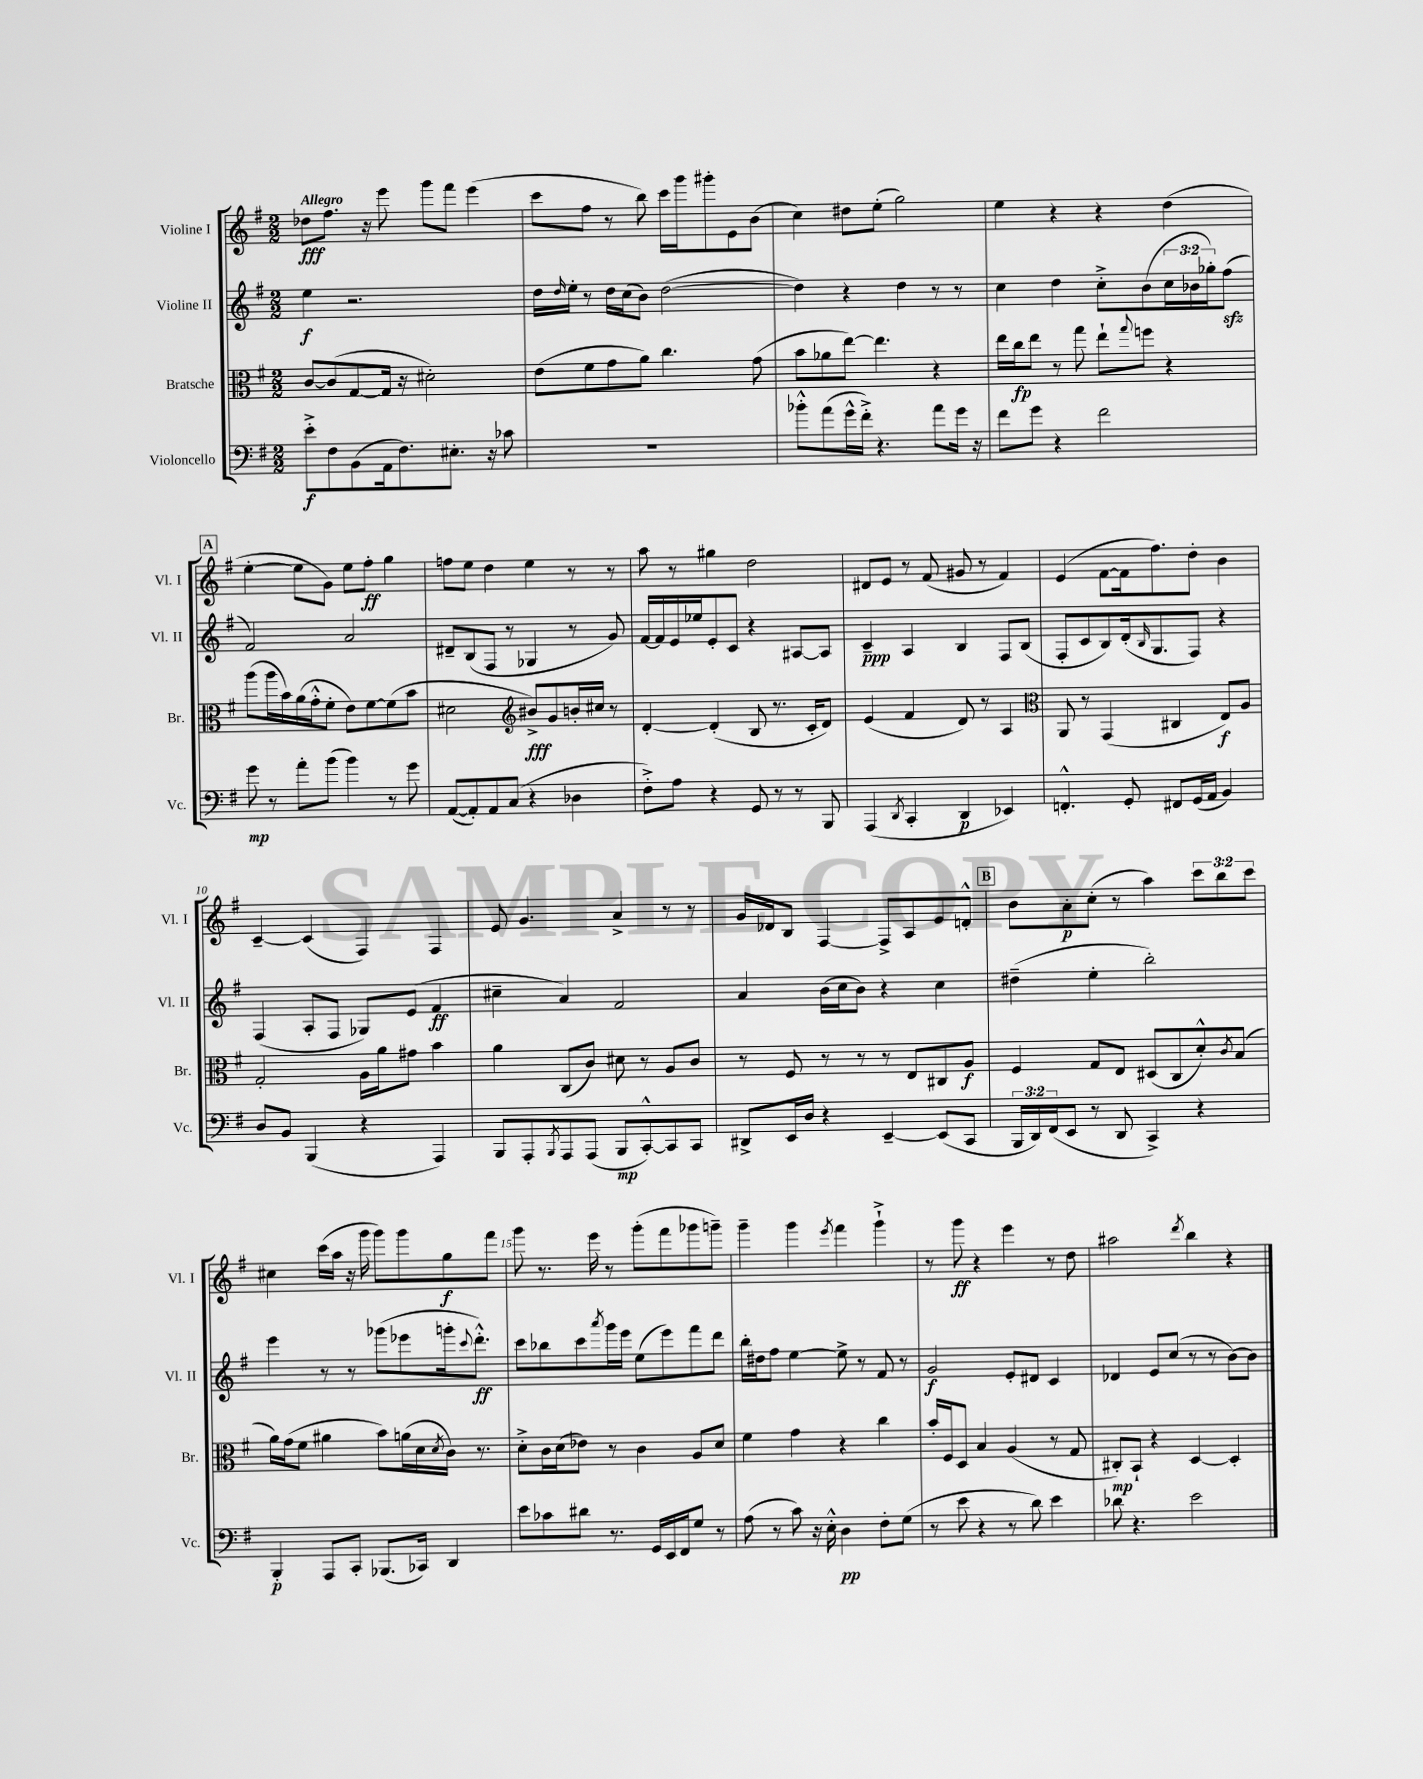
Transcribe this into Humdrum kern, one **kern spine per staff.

**kern	**dynam	**kern	**dynam	**kern	**dynam	**kern	**dynam
*part4	*part4	*part3	*part3	*part2	*part2	*part1	*part1
*staff4	*staff4	*staff3	*staff3	*staff2	*staff2	*staff1	*staff1
*I"Violoncello	*	*I"Bratsche	*	*I"Violine II	*	*I"Violine I	*
*I'Vc.	*	*I'Br.	*	*I'Vl. II	*	*I'Vl. I	*
*clefF4	*	*clefC3	*	*clefG2	*	*clefG2	*
*k[f#]	*	*k[f#]	*	*k[f#]	*	*k[f#]	*
*M2/2	*	*M2/2	*	*M2/2	*	*M2/2	*
=1	=1	=1	=1	=1	=1	=1	=1
!	!	!	!	!	!	!LO:TX:a:B:t=Allegro	!
8e'^\L	f	[8c/L	.	4ee\	f	8dd-X\L	fff
8F#\	.	(8c/]	.	.	.	8.ff#\J	.
(8BB\	.	[8G/	.	2.r	.	.	.
.	.	.	.	.	.	16r	.
16AA\k	.	16G/Jk]	.	.	.	8eee\	.
8.F#\)	.	16r	.	.	.	.	.
.	.	2d#X'\)	.	.	.	8ggg\L	.
8.E#X'\J	.	.	.	.	.	8fff#\J	.
.	.	.	.	.	.	(4eee\	.
16r	.	.	.	.	.	.	.
8c-X\	.	.	.	.	.	.	.
=2	=2	=2	=2	=2	=2	=2	=2
1r	.	(8e\L	.	16dd\LL	.	8ccc\L	.
.	.	.	.	16qqdd/	.	.	.
.	.	.	.	16ee'\JJ	.	.	.
.	.	8f#\	.	8r	.	8ff#\J	.
.	.	8g\	.	16dd\LL	.	8r	.
.	.	.	.	(16cc\J	.	.	.
.	.	8a\J)	.	8b\J)	.	8bb\)	.
.	.	4.cc\	.	([2dd\	.	16ccc\LL	.
.	.	.	.	.	.	16ggg\J	.
.	.	.	.	.	.	8ggg#X'\	.
.	.	.	.	.	.	8e\	.
.	.	(8g\	.	.	.	(8b\J	.
=3	=3	=3	=3	=3	=3	=3	=3
8b-X'^^\L	.	8b\L	.	4dd\])	.	4cc\)	.
(8a\	.	8a-X\	.	.	.	.	.
16g^^\L	.	[8ee\J)	.	4r	.	8dd#X\L	.
16f#'^\JJ)	.	.	.	.	.	.	.
4.r	.	4.ee\]	.	.	.	(8ee'\J	.
.	.	.	.	4dd\	.	2gg\)	.
8a\L	.	4r	.	8r	.	.	.
16g\Jk	.	.	.	8r	.	.	.
16r	.	.	.	.	.	.	.
=4	=4	=4	=4	=4	=4	=4	=4
8f#\L	.	16ee\LL	.	4cc\	.	4ee\	.
.	.	16cc\J	fp	.	.	.	.
8g\J	.	8ee\J	.	.	.	.	.
4r	.	8r	.	4dd\	.	4r	.
.	.	8gg\	.	.	.	.	.
2f#\	.	8ee`\L	.	8cc'^\L	.	4r	.
.	.	8qqgg/	.	.	.	.	.
.	.	8ffn\J	.	(8b\	.	.	.
.	.	4r	.	24cc\L	.	(4dd\	.
.	.	.	.	24b-X\	.	.	.
.	.	.	.	24gg-X'\J)	.	.	.
.	.	.	.	(8ff#zz\J	.	.	.
!!LO:LB:g=z
!!LO:REH:place=s1:t=A
=5	=5	=5	=5	=5	=5	=5	=5
8g\	mp	(8aa\L	.	2f#/)	.	[4ee'\	.
8r	.	16aa\L	.	.	.	.	.
.	.	16b\)	.	.	.	.	.
8a'\L	.	(16a\	.	.	.	8ee\L]	.
.	.	16g'^^\J	.	.	.	.	.
(8b\J	.	8f#'\J	.	.	.	8g\J)	.
4b\)	.	8e\L)	.	2a/	.	8ee\L	.
.	.	[8f#\	.	.	.	8ff#'\J	ff
8r	.	(8f#\]	.	.	.	4gg\	.
8g\	.	8b\J	.	.	.	.	.
=6	=6	=6	=6	=6	=6	=6	=6
([8AA/L	.	2d#X\	.	8d#X~/L	.	8ffn\L	.
8AA'/])	.	.	.	(8B/	.	8ee\J	.
8AA/	.	.	.	8F#/J	.	4dd\	.
(8C/J	.	.	.	8r	.	.	.
*	*	*clefG2	*	*	*	*	*
4r	.	8b#X^/L)	fff	4G-X/	.	4ee\	.
.	.	8g/	.	.	.	.	.
4D-X\	.	16bn'/L	.	8r	.	8r	.
.	.	16cc#X/JJ	.	.	.	.	.
.	.	8r	.	8g/)	.	8r	.
=7	=7	=7	=7	=7	=7	=7	=7
8F#'^\L)	.	[4d'/	.	[16f#/LL	.	8aa\	.
.	.	.	.	16f#/]	.	.	.
8A\J	.	.	.	16e/	.	8r	.
.	.	.	.	16ee-X/J	.	.	.
4r	.	(4d'/]	.	8e'/	.	4gg#X\	.
.	.	.	.	8c/J	.	.	.
8GG/	.	8B/	.	4r	.	2dd\	.
8r	.	8.r	.	.	.	.	.
8r	.	.	.	[8A#X/L	.	.	.
.	.	16c'/KL	.	.	.	.	.
8BBB/	.	8d/J)	.	8A#/J]	.	.	.
=8	=8	=8	=8	=8	=8	=8	=8
(4AAA/	.	(4e/	.	4c~/	ppp	8d#X/L	.
.	.	.	.	.	.	8e/J	.
8qDD/	.	.	.	.	.	.	.
4CC'/	.	4f#/	.	4A/	.	8r	.
.	.	.	.	.	.	(8f#/	.
4DD/	p	8d/)	.	4B/	.	8g#X/	.
.	.	8r	.	.	.	8r	.
4EE-X/)	.	4A/	.	8F#/L	.	4f#/)	.
.	.	.	.	(8B/J	.	.	.
=9	=9	=9	=9	=9	=9	=9	=9
*	*	*clefC3	*	*	*	*	*
4.FFn'^^/	.	8AA/	.	8F#'/L	.	(4e/	.
.	.	8r	.	8c/	.	.	.
.	.	(4GG/	.	8B/)	.	[8f#\L	.
8GG'/	.	.	.	(16d'/k	.	16f#\k]	.
.	.	.	.	16qqB/	.	.	.
.	.	.	.	8.G/	.	8.ff#\)	.
8FF#X/L	.	4C#X/	.	.	.	.	.
(16GG/L	.	.	.	8F#/J)	.	8dd'\J	.
16AA/JJ	.	.	.	.	.	.	.
4BB/)	.	8E/L)	f	4r	.	4b\	.
.	.	8A/J	.	.	.	.	.
!!LO:LB:g=z
=10	=10	=10	=10	=10	=10	=10	=10
8D/L	.	2G'/	.	(4F#/	.	[4c~/	.
8BB/J	.	.	.	.	.	.	.
(4BBB/	.	.	.	8A'/L	.	(4c/]	.
.	.	.	.	8F#/J	.	.	.
4r	.	16A\LL	.	8G-X/L)	.	4F#/)	.
.	.	16a\J	.	.	.	.	.
.	.	8g#X\J	.	(8e/J	.	.	.
4AAA/)	.	4b\	.	4f#/	ff	4F#/	.
=11	=11	=11	=11	=11	=11	=11	=11
8BBB/L	.	4a\	.	4cc#X~\	.	8e/	.
8AAA'/	.	.	.	.	.	4.g/	.
8qBBB/	.	.	.	.	.	.	.
8AAA/	.	(8C/L	.	4a/)	.	.	.
(8AAA/J	.	8c/J)	.	.	.	.	.
8BBB/L	mp	8d#X\	.	2f#/	.	4a^/	.
[8CC'^^/)	.	8r	.	.	.	.	.
8CC/]	.	8A/L	.	.	.	8r	.
8CC/J	.	8c/J	.	.	.	8r	.
=12	=12	=12	=12	=12	=12	=12	=12
8DD#X^/L	.	8r	.	4a/	.	16g/LL	.
.	.	.	.	.	.	16d-X/J	.
16EE/L	.	8F#/	.	.	.	8B/J	.
16D/JJ	.	.	.	.	.	.	.
4r	.	8r	.	(16b\LL	.	[4F#/	.
.	.	.	.	16cc\J	.	.	.
.	.	8r	.	8b\J)	.	.	.
[4EE~/	.	8r	.	4r	.	8F#^/L]	.
.	.	8E/L	.	.	.	8A/	.
(8EE/L]	.	8C#X/	.	4cc\	.	8e/	.
8CC/J	.	8A/J	f	.	.	8dn'^^/J	.
!!LO:REH:place=s1:t=B
=13	=13	=13	=13	=13	=13	=13	=13
24BBB/LL	.	4F#/	.	(4dd#X~\	.	8b\L	.
24DD/)	.	.	.	.	.	.	.
(24FF#/J	.	.	.	.	.	.	.
8EE/J	.	.	.	.	.	8a'\	p
8r	.	8G/L	.	4ee'\	.	(8cc'\J	.
8DD/	.	8E/J	.	.	.	8r	.
4CC^/)	.	(8D#X/L	.	2bb'\)	.	4aa\)	.
.	.	8C/	.	.	.	.	.
4r	.	8d'^^/)	.	.	.	12ccc\L	.
.	.	.	.	.	.	12bb\	.
.	.	8qc/	.	.	.	.	.
.	.	(8B/J	.	.	.	.	.
.	.	.	.	.	.	12ccc\J	.
!!LO:LB:g=z
=14	=14	=14	=14	=14	=14	=14	=14
4BBB'/	p	16a\LL)	.	4eee\	.	4cc#X\	.
.	.	(16g\J	.	.	.	.	.
.	.	8f#\J	.	.	.	.	.
8AAA/L	.	4a#X\	.	8r	.	(16ccc\LL	.
.	.	.	.	.	.	16aa\JJ	.
8CC'/J	.	.	.	8r	.	16r	.
.	.	.	.	.	.	16ggg\	.
(8.BBB-X/L	.	8b\L)	.	(8ggg-X\L	.	8ggg\L)	.
.	.	(16an\L	.	8eee-X\	.	8ggg\	.
16CC-X/Jk)	.	16d\	.	.	.	.	.
.	.	8qd/	.	.	.	.	.
4DD/	.	16c\JJ)	.	16gggn'\k	.	8gg\	f
.	.	.	.	8qqccc/	.	.	.
.	.	8.r	.	8.ddd'^^\J)	ff	.	.
.	.	.	.	.	.	8fff#\J	.
=15	=15	=15	=15	=15	=15	=15	=15
8e\L	.	8d'^\L	.	8ccc\L	.	8ggg\	.
8c-X\	.	16c\L	.	8bb-X\	.	8.r	.
.	.	(16d\J	.	.	.	.	.
8d#X\J	.	8e-X\J)	.	8ccc\	.	.	.
.	.	.	.	.	.	16eee\	.
.	.	.	.	8qaaa/	.	.	.
8.r	.	8r	.	16ggg\L	.	8r	.
.	.	.	.	16eee\JJ	.	.	.
.	.	4c\	.	(8ee\L	.	(8ggg'\L	.
16GG/LL	.	.	.	.	.	.	.
16EE/	.	.	.	8eee\)	.	8fff#\	.
16FF#/J	.	.	.	.	.	.	.
8G/J	.	8A/L	.	8fff#\	.	8ggg-X\	.
8r	.	8d/J	.	8ddd\J	.	8gggn~\J)	.
=16	=16	=16	=16	=16	=16	=16	=16
(8A\	.	4f#\	.	16bb'\LL	.	4ggg~\	.
.	.	.	.	16dd#X\J	.	.	.
8r	.	.	.	8ff#\J	.	.	.
8c\)	.	4g\	.	[4ee\	.	4ggg\	.
16r	.	.	.	.	.	.	.
16E'^^\	.	.	.	.	.	.	.
.	.	.	.	.	.	8qeee/	.
4D\	pp	4r	.	8ee^\]	.	4fff#\	.
.	.	.	.	8r	.	.	.
8F#'\L	.	4cc\	.	8f#/	.	4ggg`^\	.
(8G\J	.	.	.	8r	.	.	.
=17	=17	=17	=17	=17	=17	=17	=17
8r	.	16b'/LL	.	2g/	f	8r	.
.	.	16F#/J	.	.	.	.	.
8e\	.	8D/J	.	.	.	8ggg\	ff
4r	.	4B/	.	.	.	4r	.
8r	.	(4A/	.	8e'/L	.	4eee\	.
8d\)	.	.	.	8d#X/J	.	.	.
4e\	.	8r	.	4c/	.	8r	.
.	.	8G/	.	.	.	8dd\	.
=18	=18	=18	=18	=18	=18	=18	=18
8d-X\	.	8C#X'/L)	mp	4d-X/	.	2aa#X\	.
4.r	.	8BB`/J	.	.	.	.	.
.	.	4r	.	8e/L	.	.	.
.	.	.	.	(8cc/J	.	.	.
.	.	.	.	.	.	8qddd/	.
2e\	.	[4D/	.	8r	.	4bb\	.
.	.	.	.	8r	.	.	.
.	.	4D'/]	.	[8b\L)	.	4r	.
.	.	.	.	8b\J]	.	.	.
==	==	==	==	==	==	==	==
*-	*-	*-	*-	*-	*-	*-	*-
